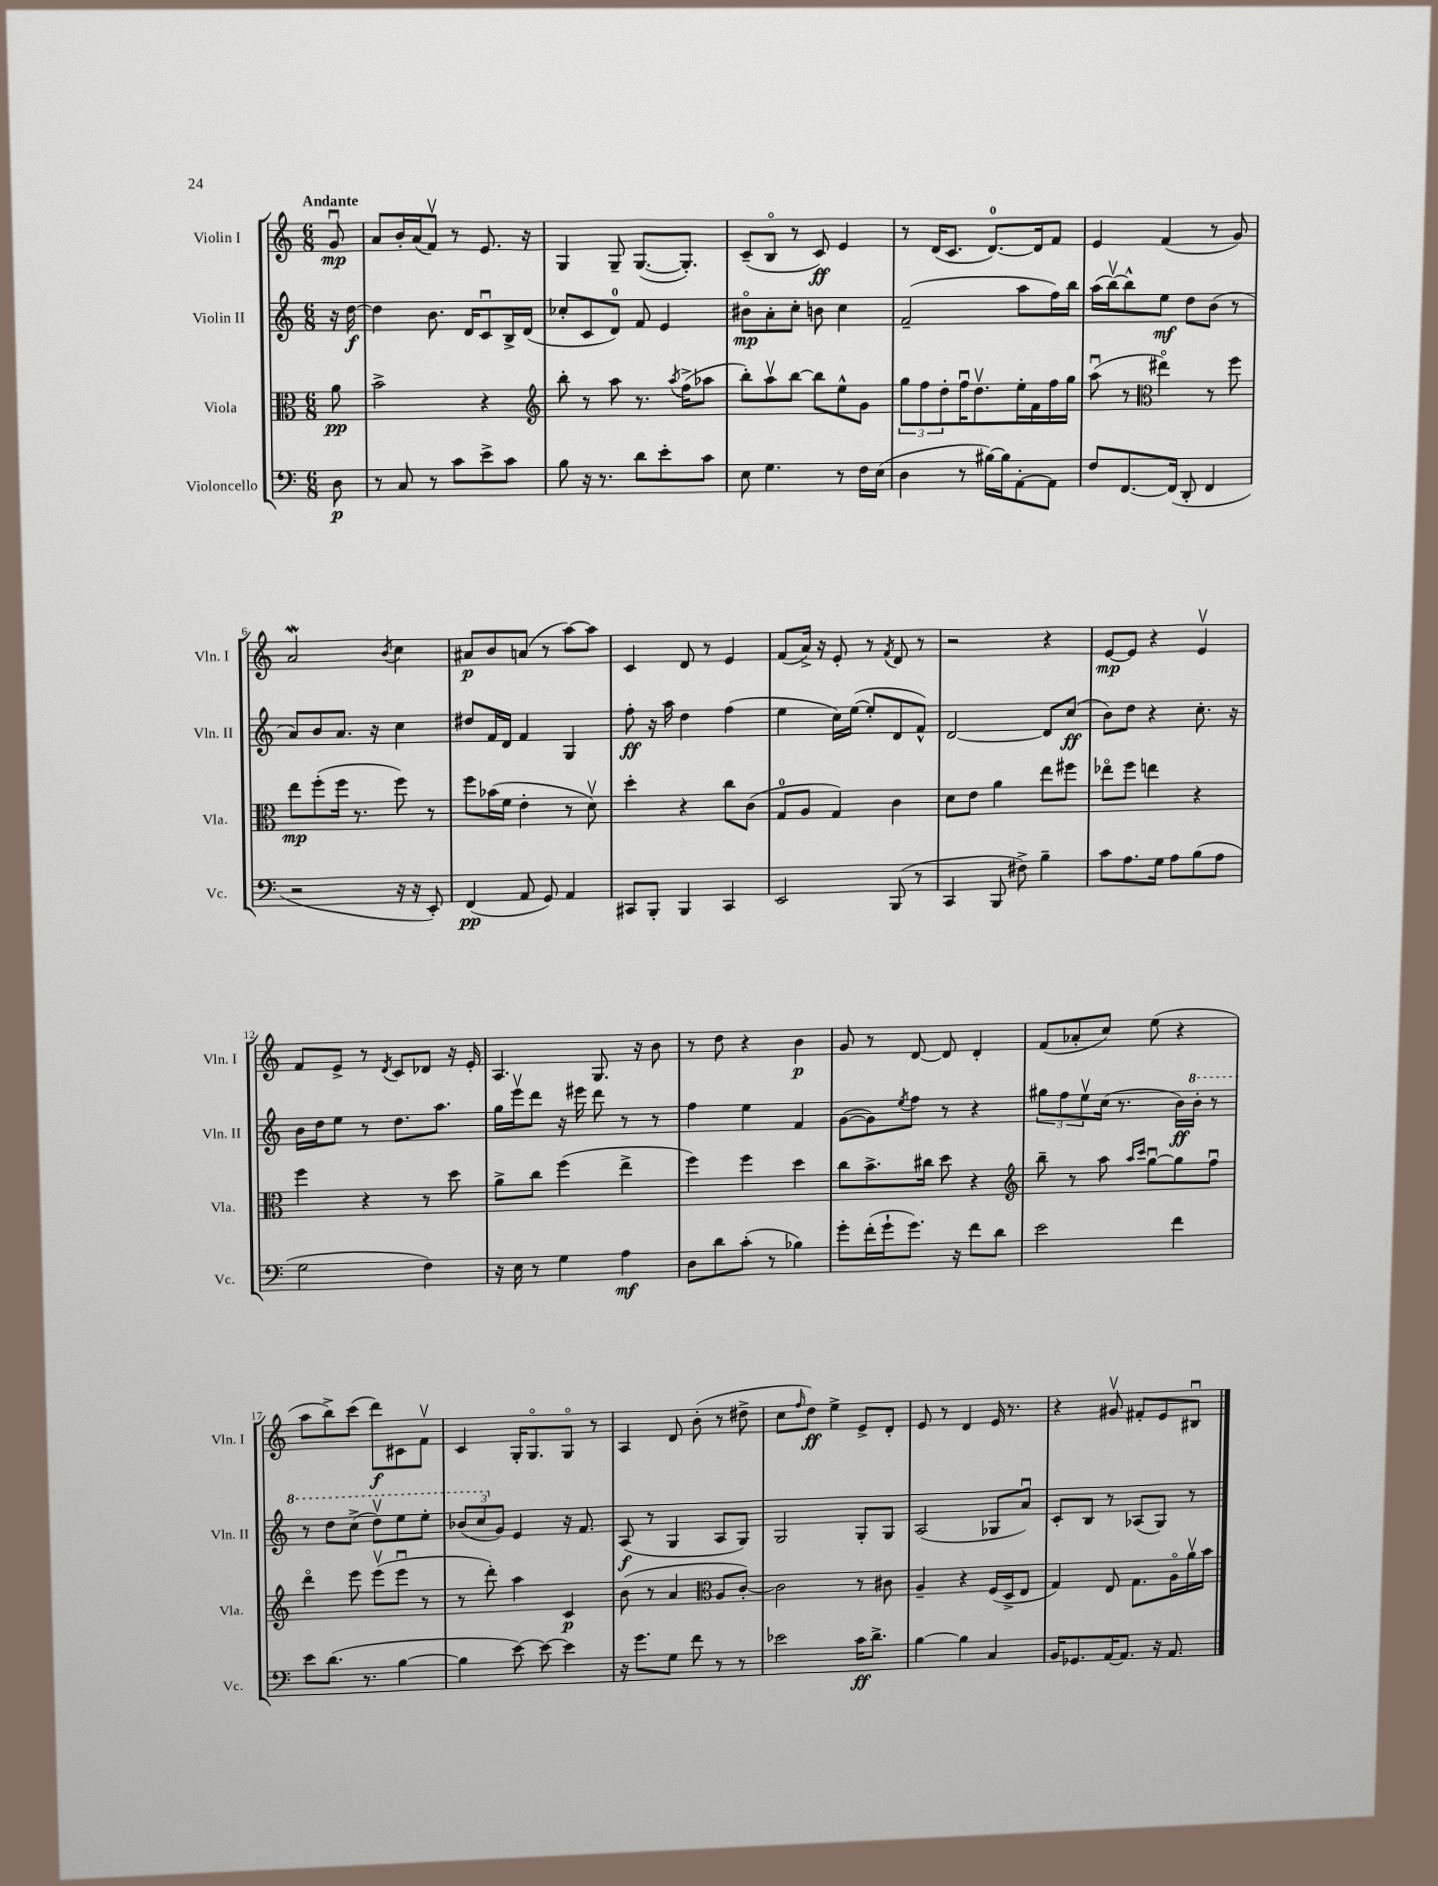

**kern	**kern	**kern	**kern
*staff4	*staff3	*staff2	*staff1
*clefF4	*clefC3	*clefG2	*clefG2
*k[]	*k[]	*k[]	*k[]
*M6/8	*M6/8	*M6/8	*M6/8
8D	8a	16r	8gu
.	.	[16dd	.
=	=	=	=
8r	2b^	4dd]	8a
8C	.	.	16b'
.	.	.	(16a
8r	.	8.b	8fv)
8c	.	.	8r
.	.	16d	.
8e^	4r	8cu	8.e
8c	.	16B^	.
.	.	(16d	16r
=	=	=	=
*	*clefG2	*	*
8B	8bb'	8cc-'	4G
16r	8r	8c	.
8.r	.	.	.
.	8aa	8d)	8G~
8d	8.r	8f	([8.G
8e'	.	4e	.
.	8qaa	.	.
.	(16ff^	.	8.G'])
8c	8aa-	.	.
=	=	=	=
8E	8bb')	8b#o	(8c~
4.G	8aav	8a'	8Bo
.	[8bb	8cc'	8r
.	8bb]	8b	8c)
8r	8ee^^	4cc	4e
16F	8g	.	.
(16E	.	.	.
=	=	=	=
4D	12gg	(2f~	8r
.	12ff	.	.
.	.	.	(16d
.	12dd'	.	.
.	.	.	8.c
8r	16ffu	.	.
.	8.ddv	.	.
[16B#)	.	.	[8.d)
16B#]	.	.	.
[8AA'	16ee'	8aa	.
.	16f	.	16d]
8AA]	16ff	16ff)	8f
.	16gg	16bb	.
=	=	=	=
8F	(8aau	(16aa	4e
.	.	[16bbv)	.
[8.FF	8r	8bb^^]	.
*	*clefC3	*	*
.	4ee#o)	8ee	(4f
(16FF]	.	.	.
8DD'	.	8dd	.
4FF	8r	(8b	8r
.	8ff	8r	8g)
=	=	=	=
2r	8ee	8a)	2a
.	(8ff'	8b	.
.	16ff	8.a	.
.	8.r	.	.
.	.	16r	.
.	.	.	8qb
16r	8ff)	4cc	4cc
16r	.	.	.
8EE')	8r	.	.
=	=	=	=
(4FF	8ff	8dd#	8a#
.	(16b-	16f	8b
.	16f	16d	.
8AA	4e'	4f	(8a
8GG)	.	.	8r
4AA	8r	4G	[8aa)
.	8dv)	.	8aa]
=	=	=	=
8CC#	4dd'	8ff'	4c
8BBB'	.	16r	.
.	.	16aa	.
4BBB	4r	4dd	8d
.	.	.	8r
4CC#	8cc	(4ff	4e
.	(8c	.	.
=	=	=	=
2EE	8G	4ee	(8f
.	8A	.	16a^)
.	.	.	16r
.	4G)	16cc)	8e'
.	.	([16ee	.
.	.	8ee']	8r
.	.	.	8qf
(8BBB	4c	8d	8d
8r	.	8f^^)	8r
=	=	=	=
4CC	8d	[2d	2r
.	8e	.	.
8BBB	4a	.	.
8F#^)	.	.	.
4B~	8ee	8d]	4r
.	8ff#	(8cc	.
=	=	=	=
8c	8ee-o	8b)	[8e
8.A	8ff	8dd	8e]
.	4ee	4r	4r
16G	.	.	.
8A	.	.	.
(8B	4r	8.cc'	4ev
8A	.	.	.
.	.	16r	.
=	=	=	=
2G	4ff	16b	8f
.	.	16dd	.
.	.	8ee	8e^
.	4r	8r	8r
.	.	.	8qd
.	.	8.dd	8c
4F)	8r	.	8d-
.	.	8.aa	.
.	8dd	.	16r
.	.	.	16e'
=	=	=	=
16r	8a^	16gg	4.A
16E	.	16eeev	.
8r	8cc	8ddd	.
4G	(4ff	16r	.
.	.	16eee#	.
.	.	8ddd	8.G
4A	4ee^	8r	.
.	.	.	16r
.	.	8r	8b
=	=	=	=
8D	4ff)	4ff	8r
8d	.	.	8dd
(8c'	4ff	4ee	4r
8r	.	.	.
4B-)	4dd	4f	4b
=	=	=	=
8g'	8cc	([8g	8g
(16f'	8.b^	8g])	8r
16g`	.	.	.
.	.	8qee	.
8.g)	.	8ff	[8d
.	16cc#	.	.
.	8dd	8r	8d]
16r	.	.	.
8f	4r	4r	4d'
8d	.	.	.
=	=	=	=
*	*clefG2	*	*
2e	8bb~	12gg#	(8f
.	.	12ff	.
.	8r	.	8a-'
.	.	12eev	.
.	8aa	(16cc	8cc)
.	.	8.r	.
.	16qqaa	.	.
.	16qqccc	.	.
.	[8ggu	.	(8ee
4f	8gg]	16b)	4r
.	.	16bb'	.
.	8ffu	8r	.
=	=	=	=
8e	4dddo	8r	8aa
(8.d	.	8ddd	8bb^)
.	8eee	(8ccc^	(8ccc
8.r	.	.	.
.	(8eeev	8dddv)	8ddd)
[4B	8eeeu	8eee	8c#
.	8r	8eee'	8fv
=	=	=	=
4B]	8r	(12bb-	4c
.	.	12ccc	.
.	8ddd')	.	.
.	.	12g)	.
[8e)	4aa	4e	16G'
.	.	.	8.Go
8e_	.	.	.
4e]	4c	16r	8Go
.	.	8.f	.
.	.	.	8r
=	=	=	=
16r	(8b	(8A	4A
8.g	.	.	.
.	8r	8r	.
8G	4a	4G	8d
8f	.	.	(8b'
*	*clefC3	*	*
8r	8A	8A	8r
8r	[8c')	8G)	8dd#^
=	=	=	=
2e-	2c]	2G	8cc
.	.	.	16qqff
.	.	.	8dd)
.	.	.	4ee^
16c	8r	8G'	8e^
8.d^	.	.	.
.	8c#	8G	8d'
=	=	=	=
[4B	4A~	(2A	8e
.	.	.	8r
4B]	4r	.	4d
4C	(16F	8G-	16e
.	16D^	.	8.r
.	8E	8au)	.
=	=	=	=
16BB	4G)	8c'	4r
8.GG-	.	.	.
.	.	8B	.
[16AA	8E	8r	8g#v
8.AA]	.	.	.
.	8.G	(8A-	8f#'
16r	.	8G)	8e
8.AA	16Ao	.	.
.	16av	8r	8B#u
.	16b	.	.
==	==	==	==
*-	*-	*-	*-
